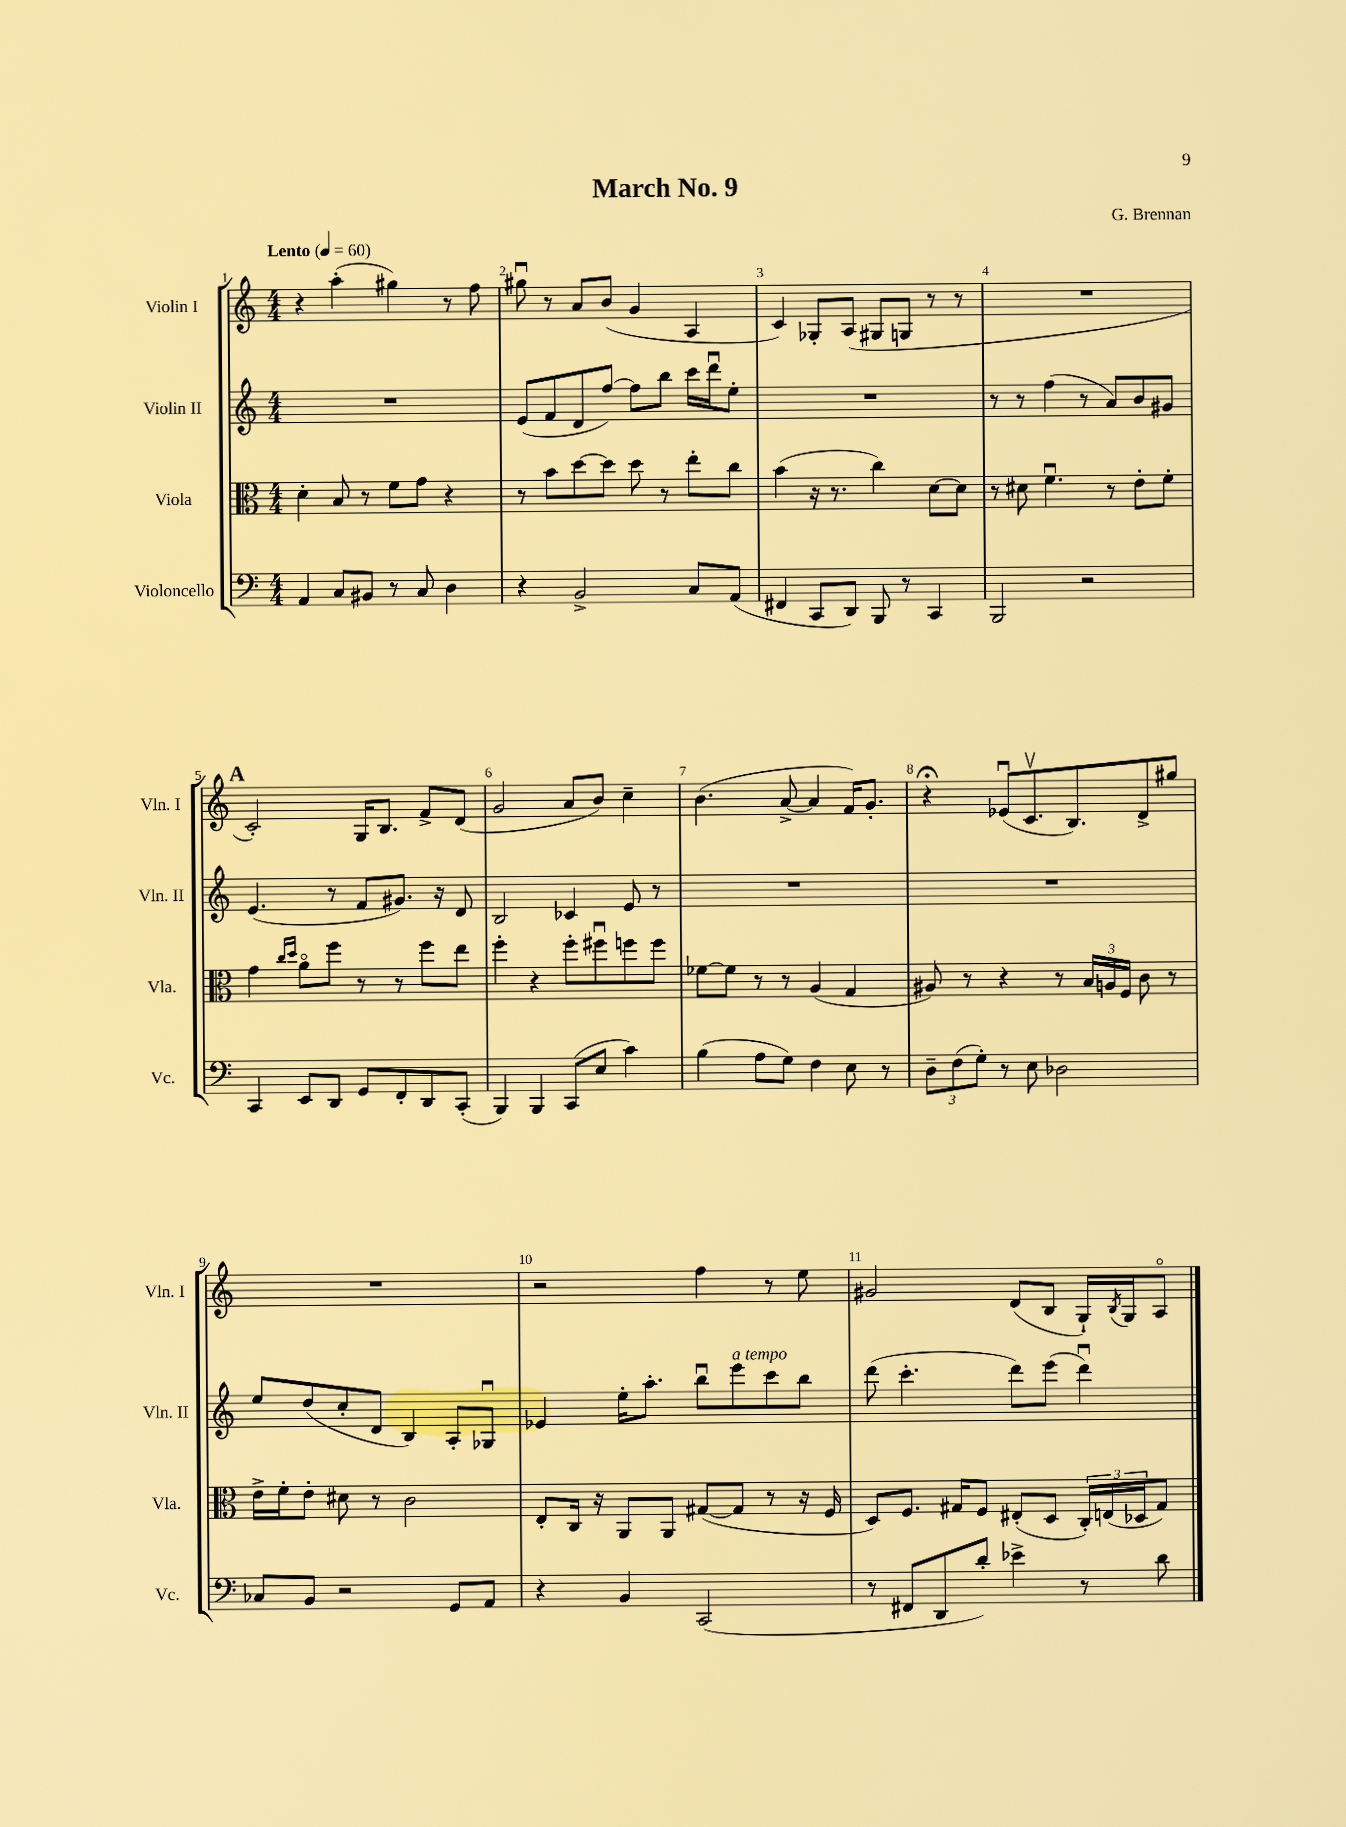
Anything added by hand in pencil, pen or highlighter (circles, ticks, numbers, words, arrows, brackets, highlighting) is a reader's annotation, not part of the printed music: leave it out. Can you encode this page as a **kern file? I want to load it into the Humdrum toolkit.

**kern	**kern	**kern	**kern
*staff4	*staff3	*staff2	*staff1
*clefF4	*clefC3	*clefG2	*clefG2
*k[]	*k[]	*k[]	*k[]
*M4/4	*M4/4	*M4/4	*M4/4
*MM60	*MM60	*MM60	*MM60
4AA/	4d'\	1r	4r
8C/L	8B/	.	(4aa'\
8BB#/J	8r	.	.
8r	8f\L	.	4gg#\)
8C/	8g\J	.	.
4D\	4r	.	8r
.	.	.	8ff\
=	=	=	=
4r	8r	(8e/L	8gg#u\
.	8b\L	8f/	8r
2BB^/	[8dd\	8d/	8a/L
.	8dd\]J	[8ff/J)	(8b/J
.	8dd\	8ff\]L	4g/
.	8r	8bb\J	.
8C/L	8ee'\L	16ccc\LL	4A/
.	.	16dddu\J	.
(8AA/J	8cc\J	8ee'\J	.
=	=	=	=
4FF#/	(4b\	1r	4c/)
8CC/L	16r	.	8G-'/L
.	8.r	.	.
8DD/J)	.	.	(8A/J
8BBB/	4cc\)	.	8G#/L
8r	.	.	8G/J
4CC/	[8d\L	.	8r
.	8d\]J	.	8r
=	=	=	=
2BBB/	8r	8r	1r
.	8d#\	8r	.
.	4.fu\	(4ff\	.
2r	.	8r	.
.	8r	8a/L)	.
.	8e'\L	8b/	.
.	8f'\J	8g#/J	.
=	=	=	=
4CC/	4g\	(4.e/	2c'/)
.	16qqcc/LL	.	.
.	16qqdd/JJ	.	.
8EE/L	8ao\L	.	.
8DD/J	8ff\J	8r	.
8GG/L	8r	8f/L	16G/LK
.	.	.	8.B/J
8FF'/	8r	8.g#/J)	.
8DD/	8ff\L	.	8f^/L
.	.	16r	.
(8CC'/J	8ee\J	8d/	(8d/J
=	=	=	=
4BBB/)	4ff'\	2B/	2g/
4BBB/	4r	.	.
(8CC/L	8ff'\L	4c-/	8a/L
8E/J	8ff#u\	.	8b/J)
4c\)	8ff\	8e/	4cc~\
.	8ff\J	8r	.
=	=	=	=
(4B\	[8f-\L	1r	(4.b\
.	8f-\]J	.	.
8A\L	8r	.	.
8G\J)	8r	.	[8a^/
4F\	(4A/	.	4a/]
8E\	4G/	.	16f/LK)
.	.	.	8.g'/J
8r	.	.	.
=	=	=	=
12D~\L	8A#/)	1r	4r;
(12F\	.	.	.
.	8r	.	.
12G'\J)	.	.	.
8r	4r	.	(8e-u/L
8E\	.	.	8.cv/
2D-\	8r	.	.
.	.	.	8.B/)
.	24B/LL	.	.
.	24A/	.	.
.	24F/JJ	.	.
.	8c\	.	8d^/
.	8r	.	8gg#/J
=	=	=	=
8C-/L	16e^\LL	8ee/L	1r
.	16f'\J	.	.
8BB/J	8e'\J	(8dd/	.
2r	8d#\	8cc'/	.
.	8r	8d/J	.
.	2c\	4B/)	.
8GG/L	.	8A'/L	.
8AA/J	.	8G-u/J	.
=	=	=	=
4r	8E'/L	4e-/	2r
.	16C/Jk	.	.
.	16r	.	.
4BB/	8AA/L	16ee'\LK	.
.	.	8.aa'\J	.
.	8AA/J	.	.
(2CC/	([8G#/L	8bbu\L	4ff\
.	8G#/]J	8eee\	.
.	8r	8ccc\	8r
.	16r	8bb\J	8ee\
.	16F/	.	.
=	=	=	=
8r	8D/L)	(8ddd\	2g#/
8FF#/L	8.F/J	4.ccc'\	.
8DD/	.	.	.
.	16G#/LK	.	.
8d'/J)	8F/J	.	.
4e-^\	(8E#'/L	8ddd\L)	(8d/L
.	8D/J	(8eee\J	8B/J
8r	24C'/LL)	4dddu\)	16G`/LL)
.	(24E/	.	.
.	.	.	8qB/
.	.	.	16G/J
.	24D-/J	.	.
8d\	8G#/J)	.	8Ao/J
==	==	==	==
*-	*-	*-	*-
